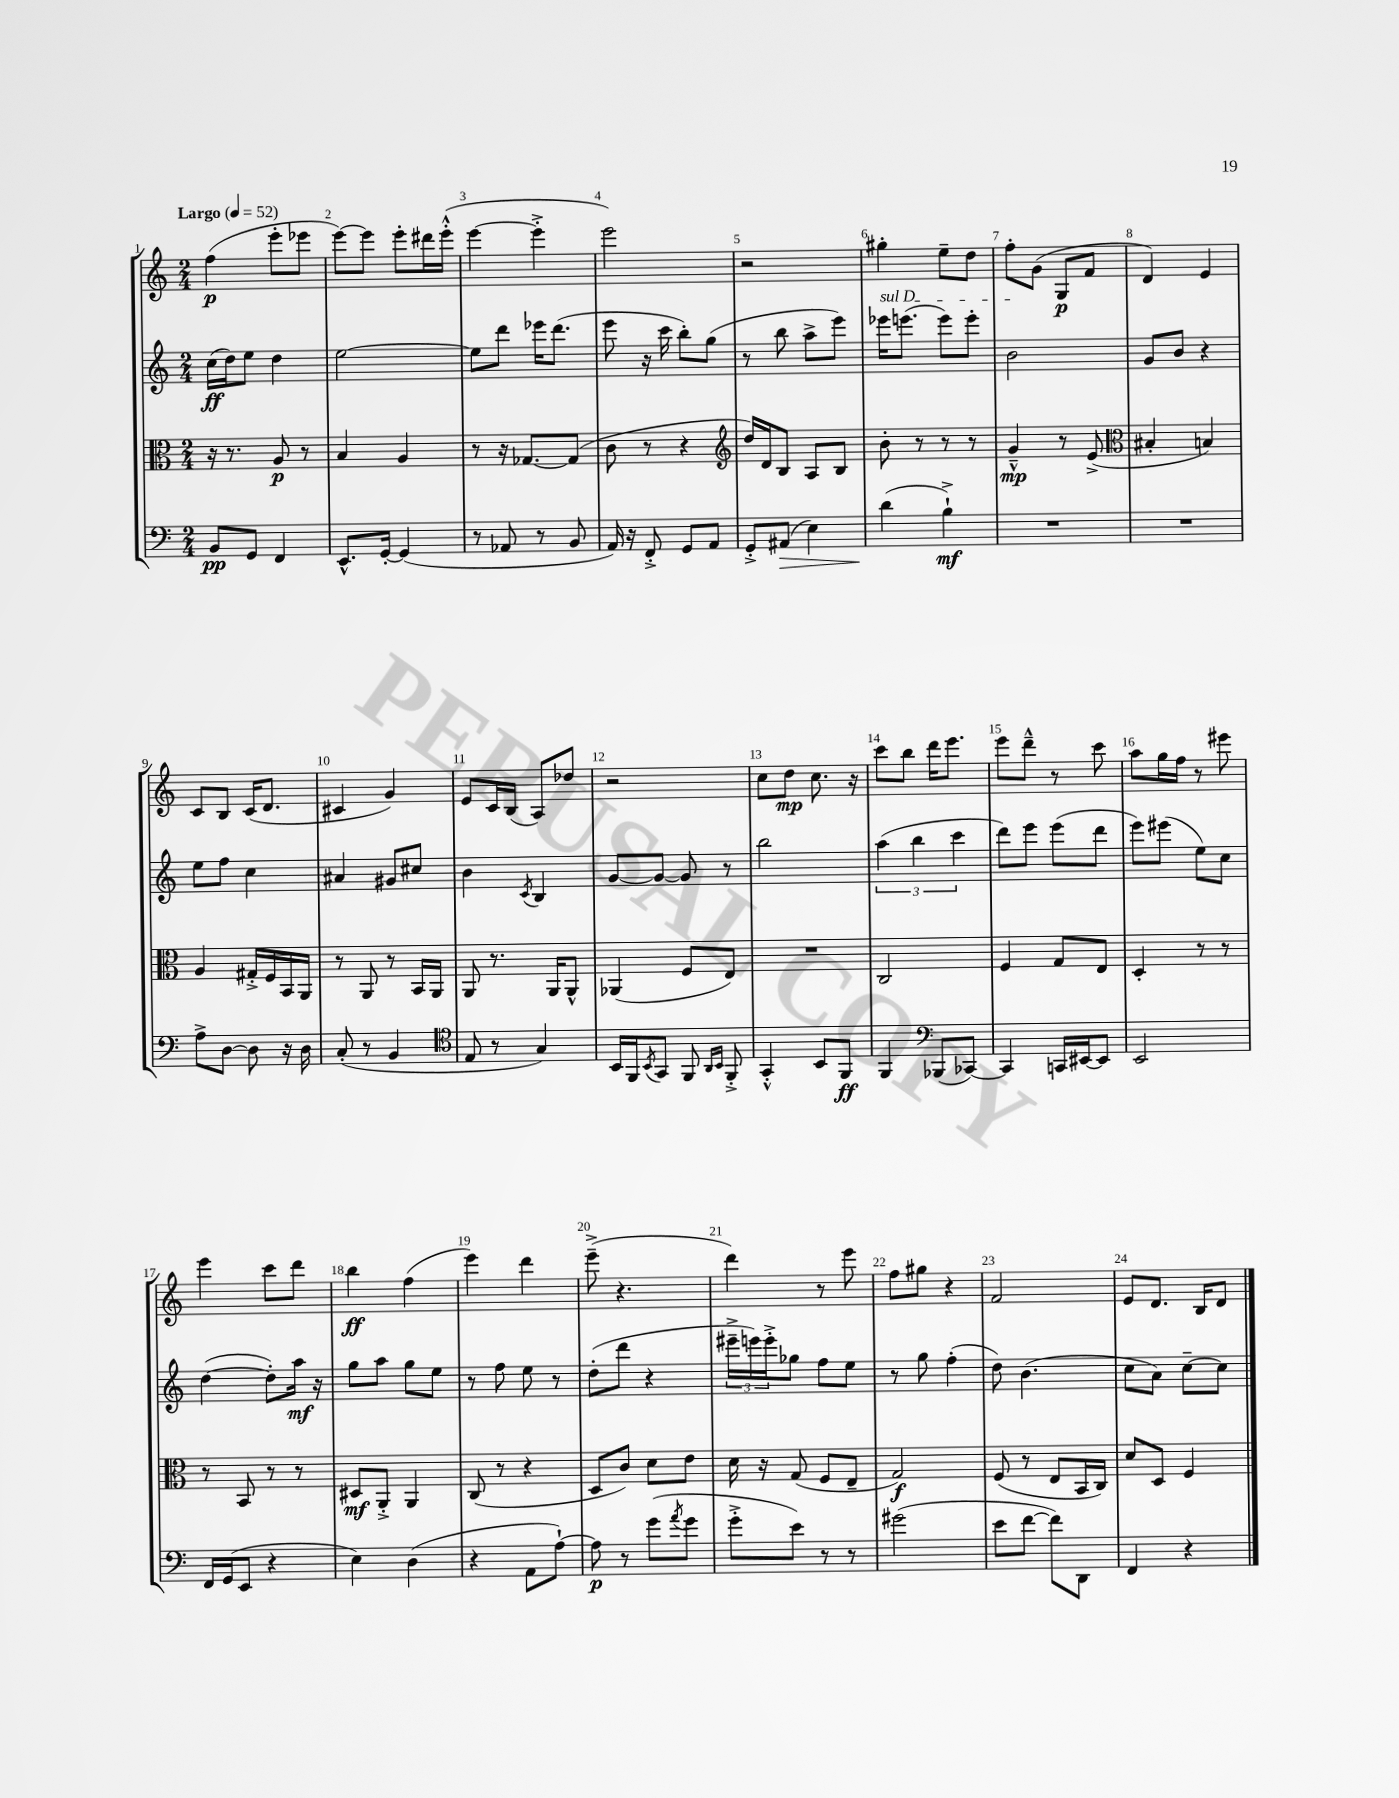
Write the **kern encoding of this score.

**kern	**kern	**kern	**kern
*staff4	*staff3	*staff2	*staff1
*clefF4	*clefC3	*clefG2	*clefG2
*k[]	*k[]	*k[]	*k[]
*M2/4	*M2/4	*M2/4	*M2/4
*MM52	*MM52	*MM52	*MM52
8BB	16r	(16cc	(4ff
.	8.r	16dd)	.
8GG	.	8ee	.
4FF	8A	4dd	8eee'
.	8r	.	8eee-
=	=	=	=
8.EE^^	4B	[2ee	[8eee)
.	.	.	8eee]
[16GG'	.	.	.
(4GG]	4A	.	8eee'
.	.	.	16ddd#
.	.	.	(16eee'^^
=	=	=	=
8r	8r	8ee]	[4eee
8AA-	16r	8ddd	.
.	[8.G-	.	.
8r	.	16eee-	4eee'^]
.	.	(8.ddd	.
8BB	(8G-]	.	.
=	=	=	=
16AA)	8c	8eee	2eee)
16r	.	.	.
8FF'^	8r	16r	.
.	.	16ccc	.
8GG	4r	8bb')	.
8AA	.	(8gg	.
=	=	=	=
*	*clefG2	*	*
8GG'^	16dd)	8r	2r
.	16d	.	.
(8AA#	8B	8bb	.
4E)	8A	8aa^	.
.	8B	8eee)	.
=	=	=	=
(4d	8b'	16eee-	4gg#'
.	.	(8.eee	.
.	8r	.	.
4B`^)	8r	8eee)	8ee~
.	8r	8eee'	8dd
=	=	=	=
2r	4g~^^	2b	8ff'
.	.	.	(8g
.	8r	.	8G
.	(8e^	.	8f
=	=	=	=
*	*clefC3	*	*
2r	4B#'	8g	4d)
.	.	8b	.
.	4B)	4r	4e
=	=	=	=
8A^	4A	8ee	8c
[8D	.	8ff	8B
8D]	16G#'^	4cc	(16c
.	16F	.	8.d
16r	16BB	.	.
16D	16AA	.	.
=	=	=	=
(8C'	8r	4a#	4c#
8r	8AA	.	.
4BB	8r	8g#	4g)
.	16BB	8cc#	.
.	16AA	.	.
=	=	=	=
*clefC4	*	*	*
8E	8AA	4b	8e
8r	8.r	.	16c
.	.	.	(16B
.	.	8qc	.
4G)	.	4B	8A)
.	16AA	.	.
.	8AA^^	.	8dd-
=	=	=	=
16BB	(4AA-	[8g	2r
16FF	.	.	.
8qBB	.	.	.
8GG	.	8g_	.
8FF	8F	8g]	.
16qqAA	.	.	.
16qqBB	.	.	.
8FF'^	8E)	8r	.
=	=	=	=
4GG'^^	2r	2bb	8cc
.	.	.	8dd
8BB	.	.	8.cc
8FF	.	.	.
.	.	.	16r
=	=	=	=
4FF	2C	(6aa	8ccc
.	.	.	8bb
.	.	6bb	.
*clefF4	*	*	*
(8BBB-	.	.	16ddd
.	.	.	8.eee
.	.	6ccc	.
[8CC-)	.	.	.
=	=	=	=
4CC-]	4F	8ddd)	8eee
.	.	8eee	8ddd~^^
16CC	8G	(8eee	8r
[16EE#	.	.	.
8EE#]	8E	8ddd	8ccc
=	=	=	=
2EE	4D'	8eee)	8aa
.	.	(8eee#	16gg
.	.	.	16ff
.	8r	8ee)	8r
.	8r	8cc	8eee#
=	=	=	=
16FF	8r	([4dd	4eee
(16GG	.	.	.
8EE	8BB	.	.
4r	8r	8dd'])	8ccc
.	8r	16aa	8ddd
.	.	16r	.
=	=	=	=
4E)	8D#	8gg	4bb
.	8AA'^	8aa	.
(4D	4AA	8gg	(4ff
.	.	8ee	.
=	=	=	=
4r	(8C	8r	4eee)
.	8r	8ff	.
8AA	4r	8ee	4ddd
[8A`)	.	8r	.
=	=	=	=
8A]	8D	(8dd'	(8eee~^
8r	8c)	8ddd	4.r
(8g	8d	4r	.
8qa	.	.	.
8g	8e	.	.
=	=	=	=
8g'^	16d	24eee#~^	4ddd)
.	.	24eee)	.
.	16r	.	.
.	.	24eee'^	.
8e)	(8G	8gg-	.
8r	8F	8ff	8r
8r	8E~	8ee	8eee
=	=	=	=
(2g#	2G)	8r	8ff
.	.	8gg	8gg#
.	.	(4ff'	4r
=	=	=	=
8e	(8F	8dd)	2f
[8f	8r	(4.b	.
8f])	8E	.	.
8DD	16BB	.	.
.	16C)	.	.
=	=	=	=
4FF	8d	8cc	8e
.	8D	8a)	8.d
4r	4F	[8cc~	.
.	.	.	16B
.	.	8cc]	8d
==	==	==	==
*-	*-	*-	*-
